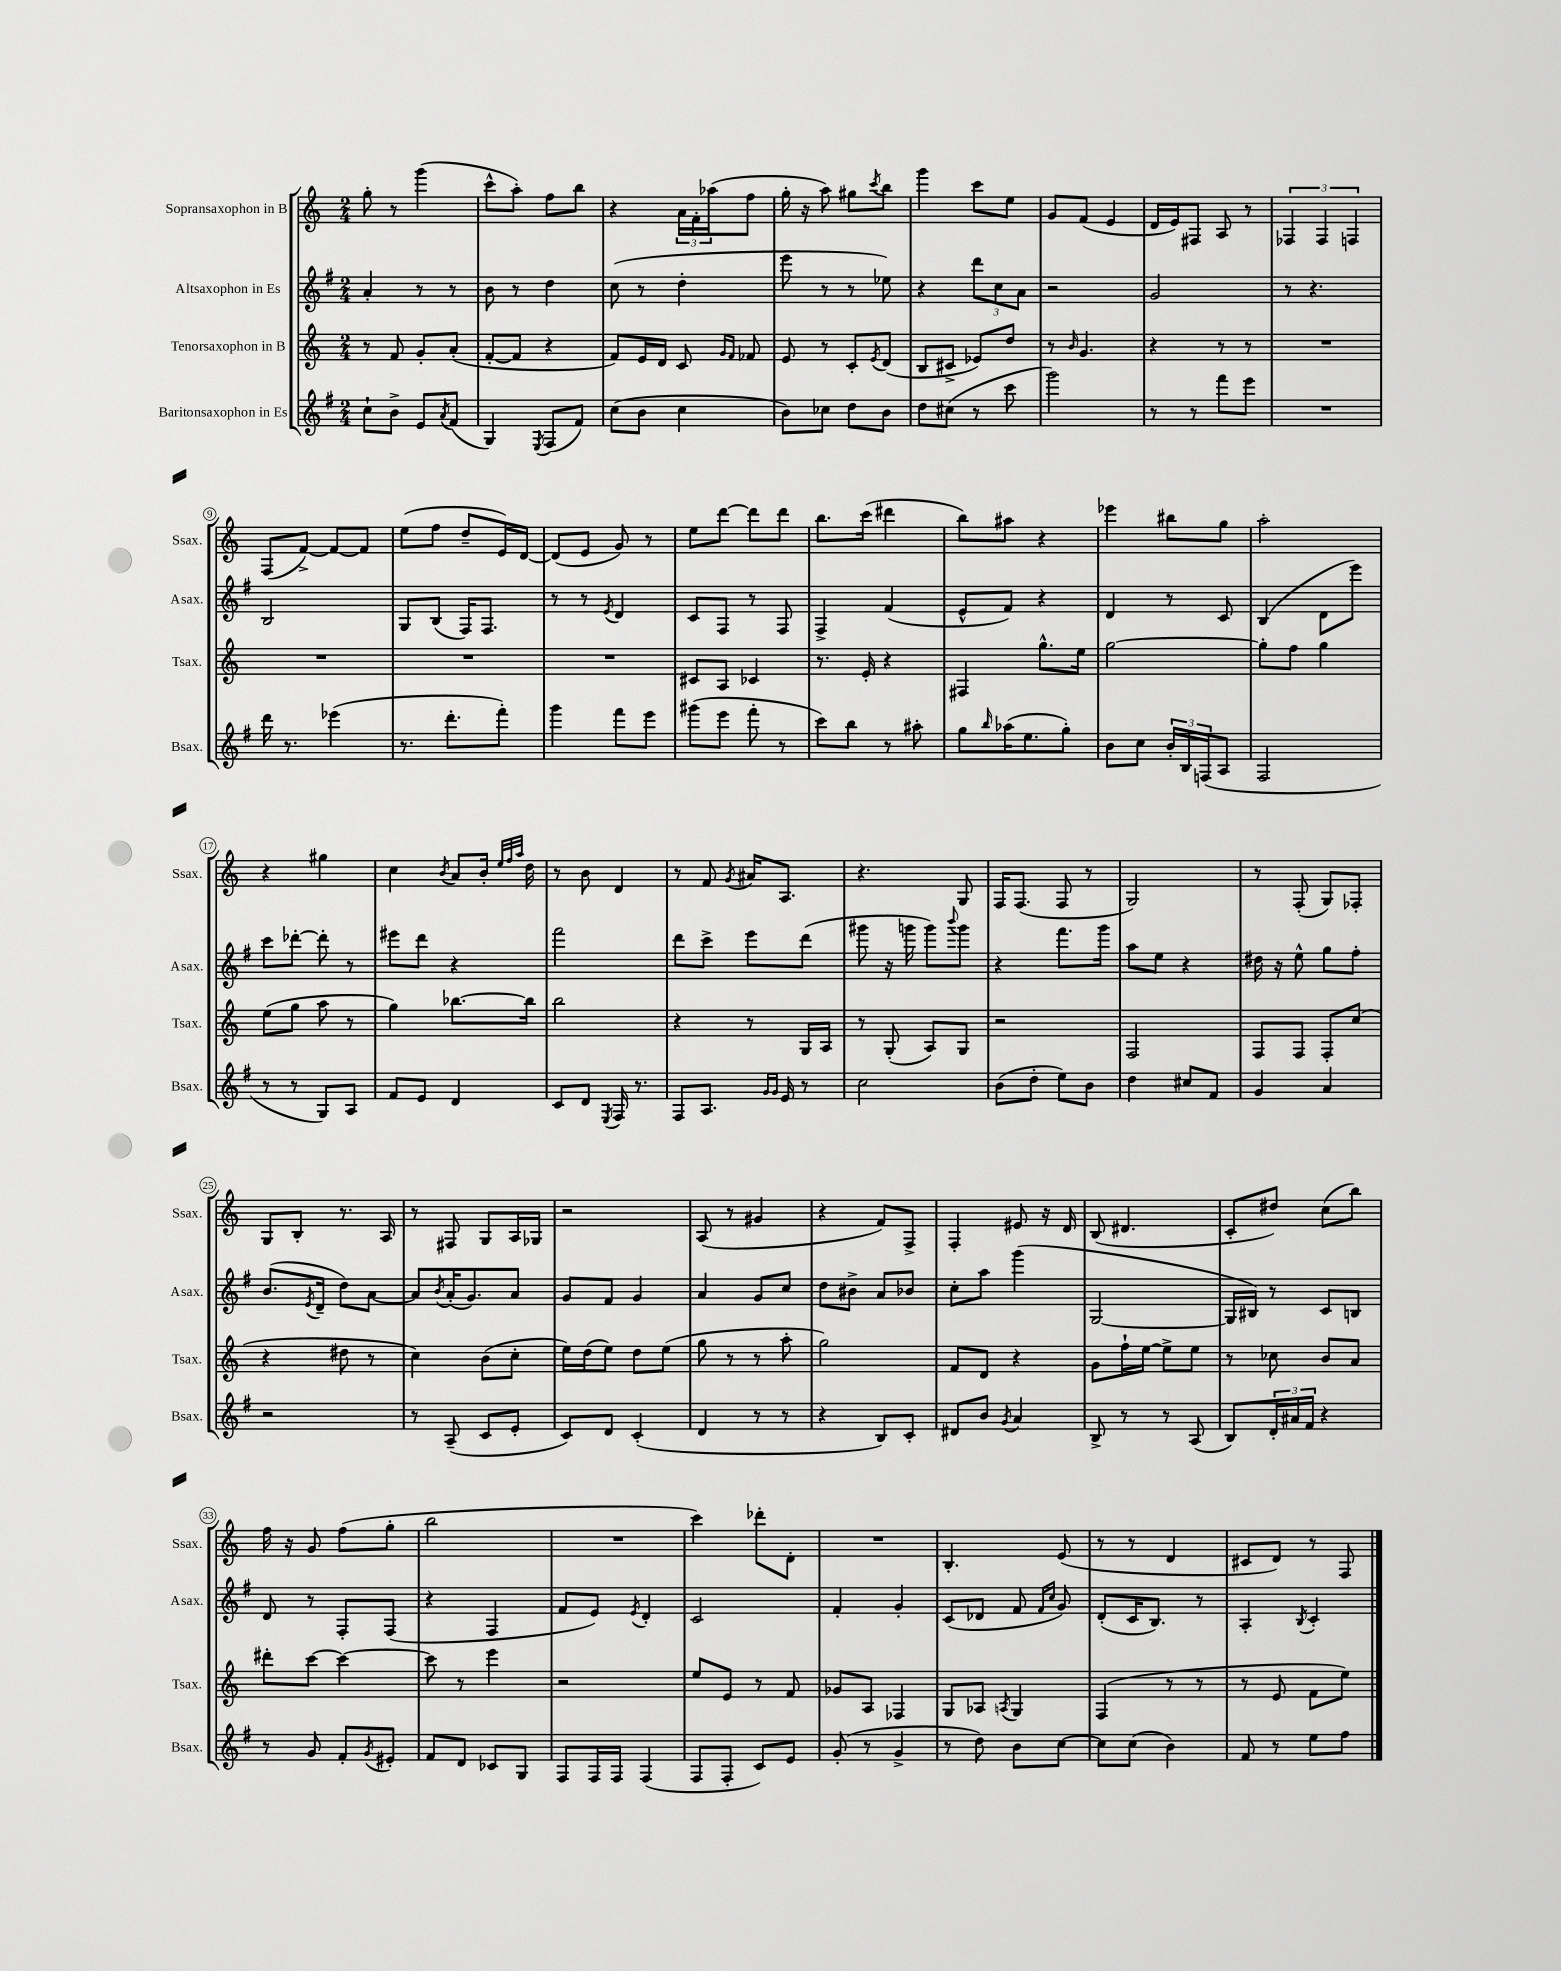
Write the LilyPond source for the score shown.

<<
\new StaffGroup <<
\new Staff = "s0" \with { instrumentName = "Sopransaxophon in B" shortInstrumentName = "Ssax." } {
    \clef treble \key c \major \numericTimeSignature \time 2/4
    g''8-. r8 g'''4( |
    c'''8-^ a''8-.) f''8 b''8 |
    r4 \tuplet 3/2 { a'16 f'16-. aes''16( } f''8 |
    g''16-. r16 a''8) gis''8 \acciaccatura { c'''8 } b''8 |
    g'''4 c'''8 e''8 |
    g'8 f'8( e'4 |
    d'16 e'16) fis8 a8 r8 |
    \tuplet 3/2 { fes4 fes4 f4 } |
    f8( f'8~->) f'8~ f'8 |
    e''8( f''8 d''8-- e'16) d'16~ |
    d'8( e'8 g'8) r8 |
    e''8 d'''8~ d'''8 d'''8 |
    b''8. c'''16( dis'''4 |
    b''8) ais''8 r4 |
    ees'''4 bis''8 g''8 |
    a''2-. |
    r4 gis''4 |
    c''4 \acciaccatura { b'8 } a'8 b'16-. \grace { e''32 f''32 a''32 } d''16 |
    r8 b'8 d'4 |
    r8 f'8 \acciaccatura { g'8 } ais'16 a8. |
    r4. g8 |
    f16 f8.( f8 r8 |
    g2) |
    r8 f8-.( g8) fes8-. |
    g8 b8-. r8. a16 |
    r8 fis8 g8 a16 ges16 |
    r2 |
    a8( r8 gis'4 |
    r4 f'8) f8-> |
    f4-. eis'8 r16 d'16 |
    b8( dis'4. |
    c'8-. dis''8) c''8( b''8) |
    f''16 r16 g'8 f''8( g''8-. |
    b''2 |
    R2 |
    c'''4) des'''8-. d'8-. |
    R2 |
    b4.-. e'8( |
    r8 r8 d'4 |
    cis'8 d'8) r8 f8 \bar "|." |
}
\new Staff = "s1" \with { instrumentName = "Altsaxophon in Es" shortInstrumentName = "Asax." } {
    \clef treble \key g \major \numericTimeSignature \time 2/4
    a'4-. r8 r8 |
    b'8 r8 d''4 |
    c''8( r8 d''4-. |
    e'''8 r8 r8 ees''8) |
    r4 \tuplet 3/2 { d'''8 c''8 a'8 } |
    r2 |
    g'2 |
    r8 r4. |
    b2 |
    g8 b8( fis16) fis8. |
    r8 r8 \acciaccatura { e'8 } d'4 |
    c'8 fis8 r8 fis8 |
    fis4-> fis'4( |
    e'8-^ fis'8) r4 |
    d'4 r8 c'8 |
    b4( d'8 e'''8) |
    c'''8 des'''8~-. des'''8-. r8 |
    eis'''8 d'''8 r4 |
    fis'''2 |
    d'''8 c'''8-> e'''8 d'''8( |
    gis'''8 r16 g'''16 g'''8) \appoggiatura { b'''8 } g'''8 |
    r4 fis'''8. g'''16 |
    a''8 e''8 r4 |
    dis''16 r16 e''8-^ g''8 fis''8-. |
    b'8.( \acciaccatura { e'8 } d'16-- d''8) a'8~ |
    a'8 \acciaccatura { b'8 } a'16-.( g'8.) a'8 |
    g'8 fis'8 g'4 |
    a'4 g'8 c''8 |
    d''8 bis'8-> a'8 bes'8 |
    c''8-. a''8 g'''4( |
    g2~ |
    g16 bis16) r8 c'8 b8 |
    d'8 r8 fis8-. fis8( |
    r4 fis4 |
    fis'8 e'8) \acciaccatura { e'8 } d'4-. |
    c'2 |
    fis'4-. g'4-. |
    c'8( des'8 fis'8 \grace { fis'16 c''16 } g'8) |
    d'8-.( c'16 b8.) r8 |
    a4-. \acciaccatura { b8 } c'4-. \bar "|." |
}
\new Staff = "s2" \with { instrumentName = "Tenorsaxophon in B" shortInstrumentName = "Tsax." } {
    \clef treble \key c \major \numericTimeSignature \time 2/4
    r8 f'8 g'8-. a'8-.( |
    f'8~-. f'8 r4 |
    f'8) e'16 d'16 c'8 \grace { g'16 f'16 } fes'8 |
    e'8 r8 c'8-. \acciaccatura { e'8 } d'8( |
    b8 cis'8-> ees'8) d''8 |
    r8 \grace { b'16 } g'4. |
    r4 r8 r8 |
    R2 |
    R2 |
    R2 |
    R2 |
    cis'8 a8 ces'4 |
    r8. e'16-. r4 |
    fis4 g''8.-^ e''16 |
    g''2~ |
    g''8-. f''8 g''4 |
    e''8( g''8 a''8 r8 |
    g''4) bes''8.~ bes''16 |
    b''2 |
    r4 r8 g16 a16 |
    r8 g8-.( a8) g8 |
    r2 |
    f2 |
    f8 f8 f8-. c''8( |
    r4 dis''8 r8 |
    c''4) b'8( c''8-. |
    e''16) d''16( e''8) d''8 e''8( |
    g''8 r8 r8 a''8-. |
    g''2) |
    f'8 d'8 r4 |
    g'8 f''16-! e''16~ e''8-> e''8 |
    r8 ces''8 b'8 a'8 |
    dis'''8-. c'''8~ c'''4~ |
    c'''8 r8 e'''4 |
    r2 |
    e''8 e'8 r8 f'8 |
    ges'8 a8 fes4 |
    g8 aes8 \acciaccatura { a8 } g4 |
    f4( r8 r8 |
    r8 e'8 f'8 e''8) \bar "|." |
}
\new Staff = "s3" \with { instrumentName = "Baritonsaxophon in Es" shortInstrumentName = "Bsax." } {
    \clef treble \key g \major \numericTimeSignature \time 2/4
    c''8-! b'8-> e'8 \acciaccatura { a'8 } fis'8( |
    g4) \acciaccatura { e8 } fis8( fis'8) |
    c''8( b'8 c''4 |
    b'8) ces''8 d''8 b'8 |
    d''8 cis''8( r8 c'''8 |
    g'''2) |
    r8 r8 fis'''8 e'''8 |
    R2 |
    d'''16 r8. ees'''4( |
    r8. d'''8.-. fis'''8-.) |
    g'''4 fis'''8 e'''8 |
    gis'''8( e'''8 fis'''8-. r8 |
    c'''8) b''8 r8 ais''8-. |
    g''8 \grace { b''16 } aes''16( e''8. g''8-.) |
    b'8 c''8 \tuplet 3/2 { b'16-. b16 f16( } a8 |
    fis2 |
    r8 r8 g8) a8 |
    fis'8 e'8 d'4 |
    c'8 d'8 \acciaccatura { e8 } fis16 r8. |
    fis8 a8. \grace { g'16 g'16 } e'16 r8 |
    c''2 |
    b'8( d''8-. e''8) b'8 |
    d''4 cis''8 fis'8 |
    g'4 a'4 |
    r2 |
    r8 a8--( c'8 e'8-. |
    c'8) d'8 c'4-.( |
    d'4 r8 r8 |
    r4 b8) c'8-. |
    dis'8 b'8 \acciaccatura { g'8 } a'4 |
    b8-> r8 r8 a8( |
    b8) \tuplet 3/2 { d'16-. ais'16 fis'16 } r4 |
    r8 g'8 fis'8-. \acciaccatura { g'8 } eis'8-. |
    fis'8 d'8 ces'8 g8 |
    fis8 fis16 fis16 fis4( |
    fis8 fis8-. c'8) e'8 |
    g'8-.( r8 g'4-> |
    r8 d''8) b'8 c''8~ |
    c''8 c''8( b'4) |
    fis'8 r8 e''8 fis''8 \bar "|." |
}
>>
>>
\layout { \context { \Score \override BarNumber.stencil = #(make-stencil-circler 0.1 0.3 ly:text-interface::print) } }
